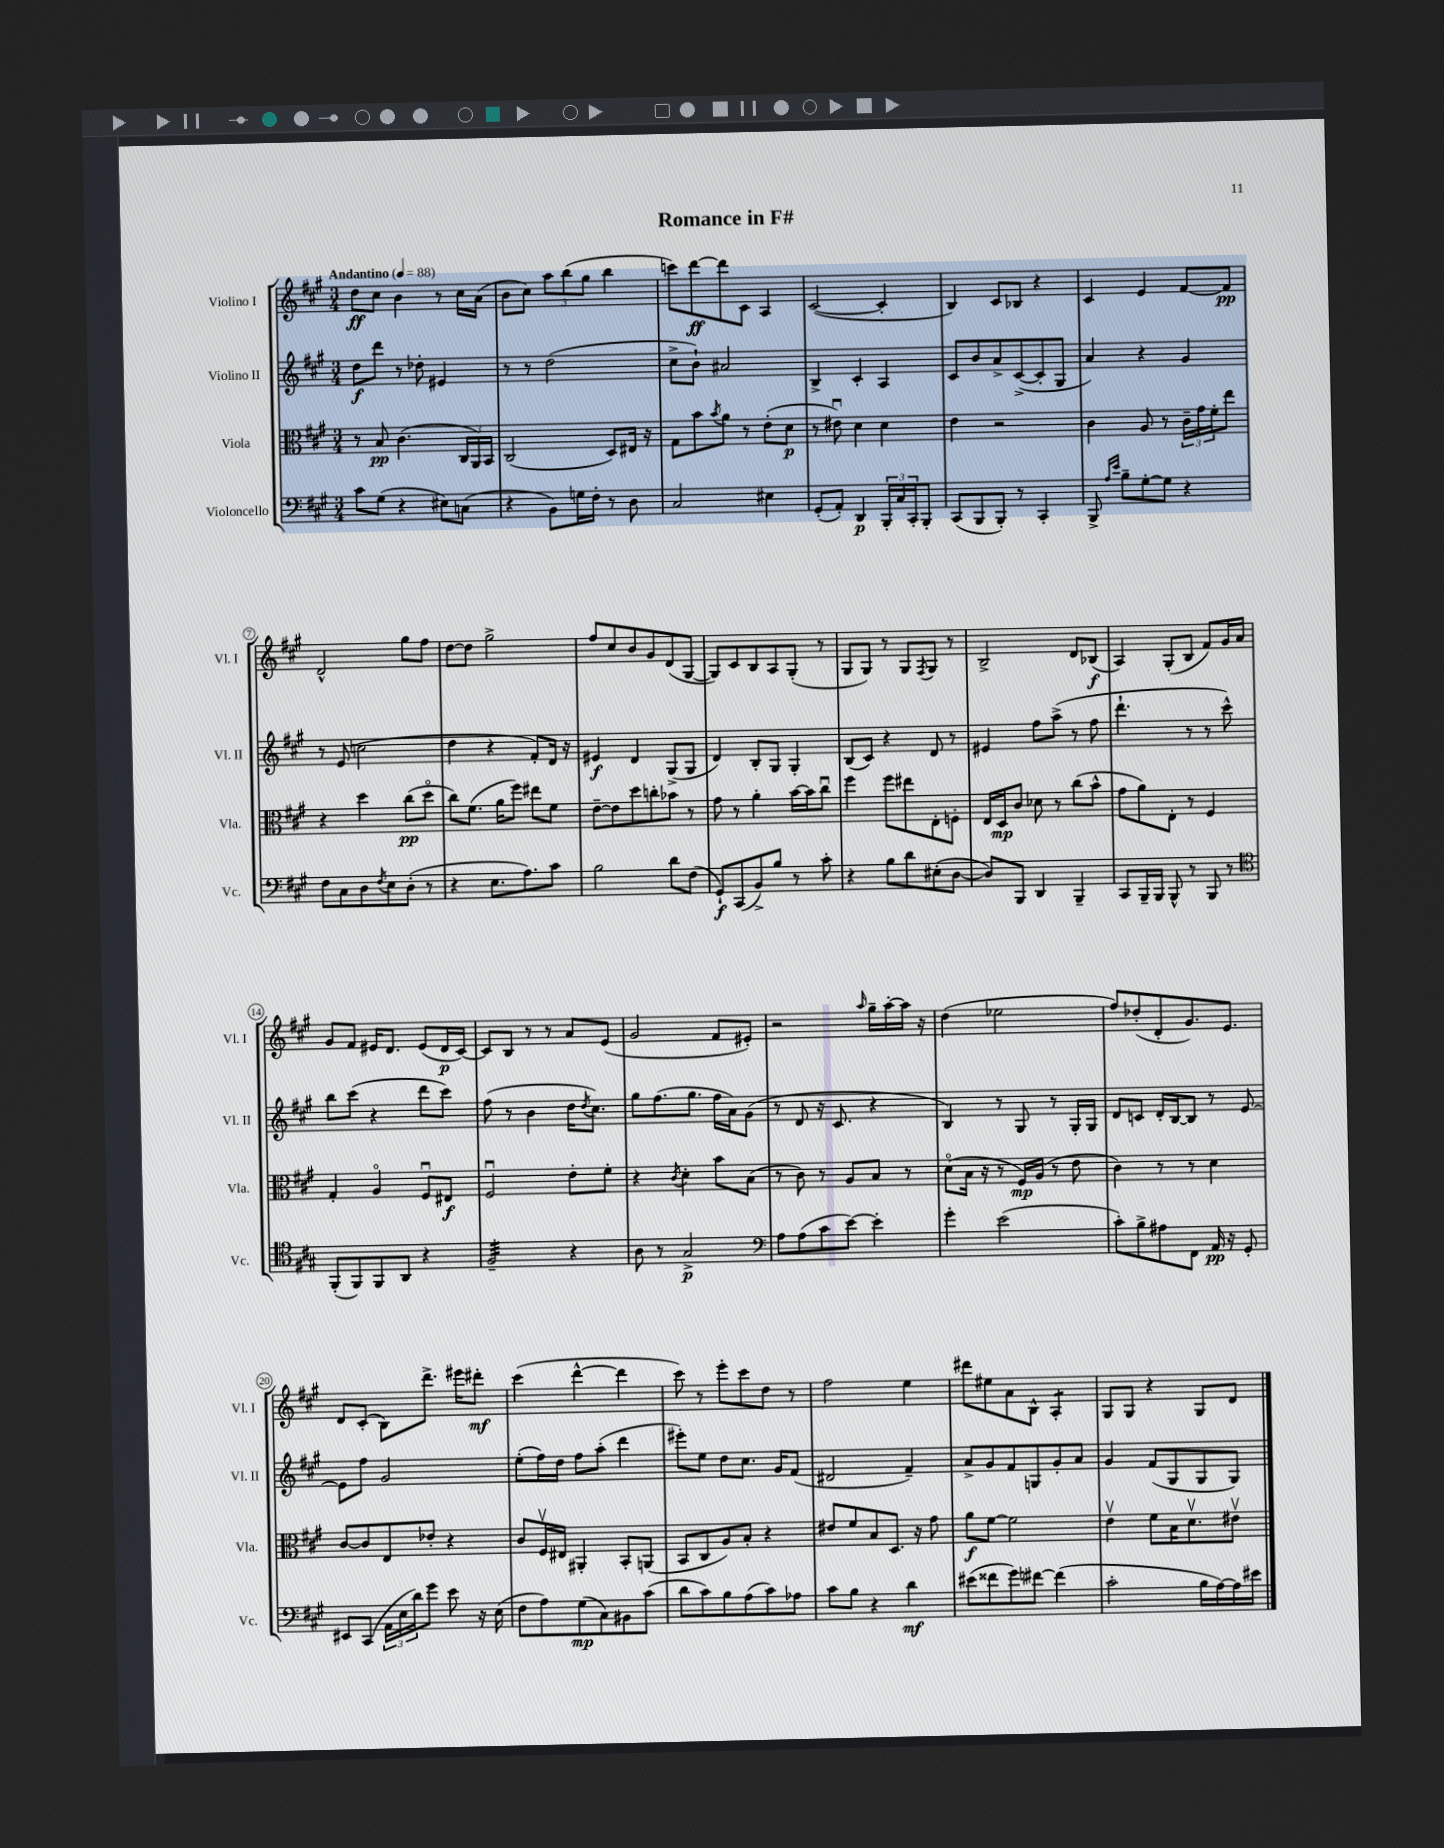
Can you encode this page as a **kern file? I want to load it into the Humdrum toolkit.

**kern	**kern	**kern	**kern
*staff4	*staff3	*staff2	*staff1
*clefF4	*clefC3	*clefG2	*clefG2
*k[f#c#g#]	*k[f#c#g#]	*k[f#c#g#]	*k[f#c#g#]
*M3/4	*M3/4	*M3/4	*M3/4
*MM88	*MM88	*MM88	*MM88
8c#	8r	8dd	8dd
(8G#	8B	8ddd	8cc#
4r	(4.c#	8r	4b
.	.	8dd-'	.
8E#)	.	4e#	8r
(8C	24C#	.	16cc#
.	24AA)	.	.
.	.	.	(16a
.	24BB	.	.
=	=	=	=
4r	(2C#	8r	8b
.	.	8r	8cc#)
8BB)	.	(2dd	12aa
.	.	.	(12bb
16G	.	.	.
.	.	.	12gg#
16F#'	.	.	.
8r	8D)	.	4bb
8D	16E#	.	.
.	16r	.	.
=	=	=	=
2C#	8G#	8cc#^	8ccc)
.	8b	8b`)	[8ddd
.	8qb	.	.
.	8a	2a#	8ddd]
.	8r	.	8c#
4E#	(8e'	.	4A
.	8d	.	.
=	=	=	=
(8GG#'	8r	4B^	([2c#
8AA')	8e#u)	.	.
4DD	4d	4c#'	.
24BBB'	4d	4A	4c#']
24C#	.	.	.
24CC#'	.	.	.
8BBB'	.	.	.
=	=	=	=
(8CC#	4e	8c#	4B)
8BBB	.	8b	.
8BBB')	2r	8a^	8c#
8r	.	([8c#^	8B-
4CC#'	.	8c#']	4r
.	.	8G#	.
=	=	=	=
8BBB^	4c#	4a)	4c#
16qqA	.	.	.
16qqe	.	.	.
8B~	.	.	.
[8G#'	8A	4r	4e
8G#]	8r	.	.
4r	24c#~	4g#	[8f#
.	24g#	.	.
.	24f#'	.	.
.	8ee	.	8f#]
=	=	=	=
8F#	4r	8r	2d^^
8C#	.	(8e	.
8D	4dd	2cc	.
8qF#	.	.	.
8E	.	.	.
(8D'	(8cc#	.	8gg#
8r	8ddo	.	8ff#
=	=	=	=
4r	8cc#)	4dd	[8dd
.	(8.f#	.	8dd]
8.E	.	4r	2gg#^
.	16a	.	.
.	8ff#)	.	.
8.A)	.	.	.
.	8ee#	8f#')	.
8c#	8f#	16d	.
.	.	16r	.
=	=	=	=
2B	[8e~	4e#	8ff#
.	8e]	.	8cc#
.	8dd	4d	8b
.	8cc'	.	8g#
8d	8b-	(8G#^	(8d
(8F#	8r	8G#	[8G#
=	=	=	=
8GG#`)	8g#	4d)	8G#])
(8CC#	8r	.	8c#
8BB^)	4a'	8B'	8B
8B	.	8G#	8A
8r	[16b	4G#'	(8G#'
.	16b]	.	.
8c#'	8cc#u	.	8r
=	=	=	=
4r	4ff#	(8B	8G#
.	.	8c#)	8G#)
8B	8ff#	4r	8r
8d	8ee#	.	8G#
.	.	.	8qF#
(8E#'	8E'	8d	8G#
[8D	8F'	8r	8r
=	=	=	=
8D])	16E	4e#	2B^
.	16D	.	.
8BBB	8c#	.	.
4DD	8d-	8ff#	.
.	8r	(8aa^	.
4BBB~	(8cc#	8r	8d
.	8b^^	8ff#	(8B-
=	=	=	=
8CC#	8g#	4.ddd`	4A)
16BBB~	8a)	.	.
16BBB	.	.	.
8BBB^^	8E'	.	(8G#'
8r	8r	8r	8B
8BBB	4F#	8r	8f#)
8r	.	8ccc#^^)	16g#
.	.	.	16a
=	=	=	=
*clefC4	*	*	*
(8FF#'	4G#'	8bb	8g#
8FF#)	.	(8ccc#	8f#
8FF#	4Ao	4r	16e#
.	.	.	8.d
8AA	.	.	.
4r	8F#u	8ddd	(8e#
.	8E#	8ccc#)	16d
.	.	.	[16c#)
=	=	=	=
2F#~	2F#u	(8ff#	8c#]
.	.	8r	8B
.	.	4b	8r
.	.	.	8r
4r	8e'	16dd	8a
.	.	8qdd	.
.	.	8.cc#)	.
.	8f#'	.	(8e
=	=	=	=
8A	4r	8gg#	2g#
8r	.	(8.ff#	.
.	8qc#	.	.
2G#^	4d'	.	.
.	.	8.gg#	.
.	8b	16ff#	8f#
.	.	16a)	.
.	(8B	(8g#	8e#')
=	=	=	=
*clefF4	*	*	*
8A	8r	8r	2r
(8A	8c#)	8d	.
8c#	8r	16r	.
.	.	8.c#	.
[8e)	8A	.	.
.	.	.	16qqaa
4e']	8B	4r	16gg#~
.	.	.	[16aa'
.	8r	.	16aa]
.	.	.	16r
=	=	=	=
4g#'	(8do	4B)	(4dd
.	16B	.	.
.	16r	.	.
(2e	8r	8r	2ee-
.	16F#)	8G#	.
.	(16A	.	.
.	8r	8r	.
.	8e	16G#'	.
.	.	16G#	.
=	=	=	=
8c#')	4c#)	8d	8ff#)
8B^	.	8c	(8dd-'
8A#	8r	16d'	8d'
.	.	[16B	.
8FF#	8r	8B]	8.g#)
16AA	4d	8r	.
16r	.	.	8.e
8GG#'	.	[8e	.
=	=	=	=
8EE#	[8c#	8e]	8d
(8CC#	8c#]	8ff#	(8c#'
24AA	8E	2g#	8B)
24E	.	.	.
24d)	.	.	.
8g#	8e-'	.	8.ddd^
8e	4r	.	.
.	.	.	16eee#
16r	.	.	8ddd#'
(16E	.	.	.
=	=	=	=
8F#	8c#	(8ee'	(4ccc#
8A)	16F#v	16ff#)	.
.	16E#	16dd	.
(8G#	4AA#'	8ff#	[4ddd^^
8C#)	.	(8aa'	.
8BB#	8BB'	4ddd	4ddd]
(8c#	(8AA	.	.
=	=	=	=
8d	8BB	8eee#')	8ccc#)
8c#)	8C#	8ee	8r
8B	8A)	8dd	8eee'
(8A	8B'	8.cc#	8ccc#
8c#)	4r	.	8dd
.	.	16g#	.
8A-	.	(8f#	8r
=	=	=	=
8c#	8e#	2d#	2ff#
8B	8f#	.	.
4r	8B	.	.
.	8.D	.	.
4d	.	4f#~)	4ee
.	16r	.	.
.	8g#	.	.
=	=	=	=
(8e#	8a	8a^	8ddd#
8f##	[8f#	8g#	8ee#
8g#)	2f#]	8f#	8a
[8f#	.	8G	8B^^
(4f#]	.	8g#'	4A'
.	.	8a	.
=	=	=	=
2c#'	4ev	4g#	8G#
.	.	.	8G#
.	8f#	(8f#	4r
.	16B	8G#	.
.	8.dv	.	.
16B	.	8G#	8G#
[16A)	.	.	.
16A]	8e#v	8G#)	8d
16e#	.	.	.
==	==	==	==
*-	*-	*-	*-
